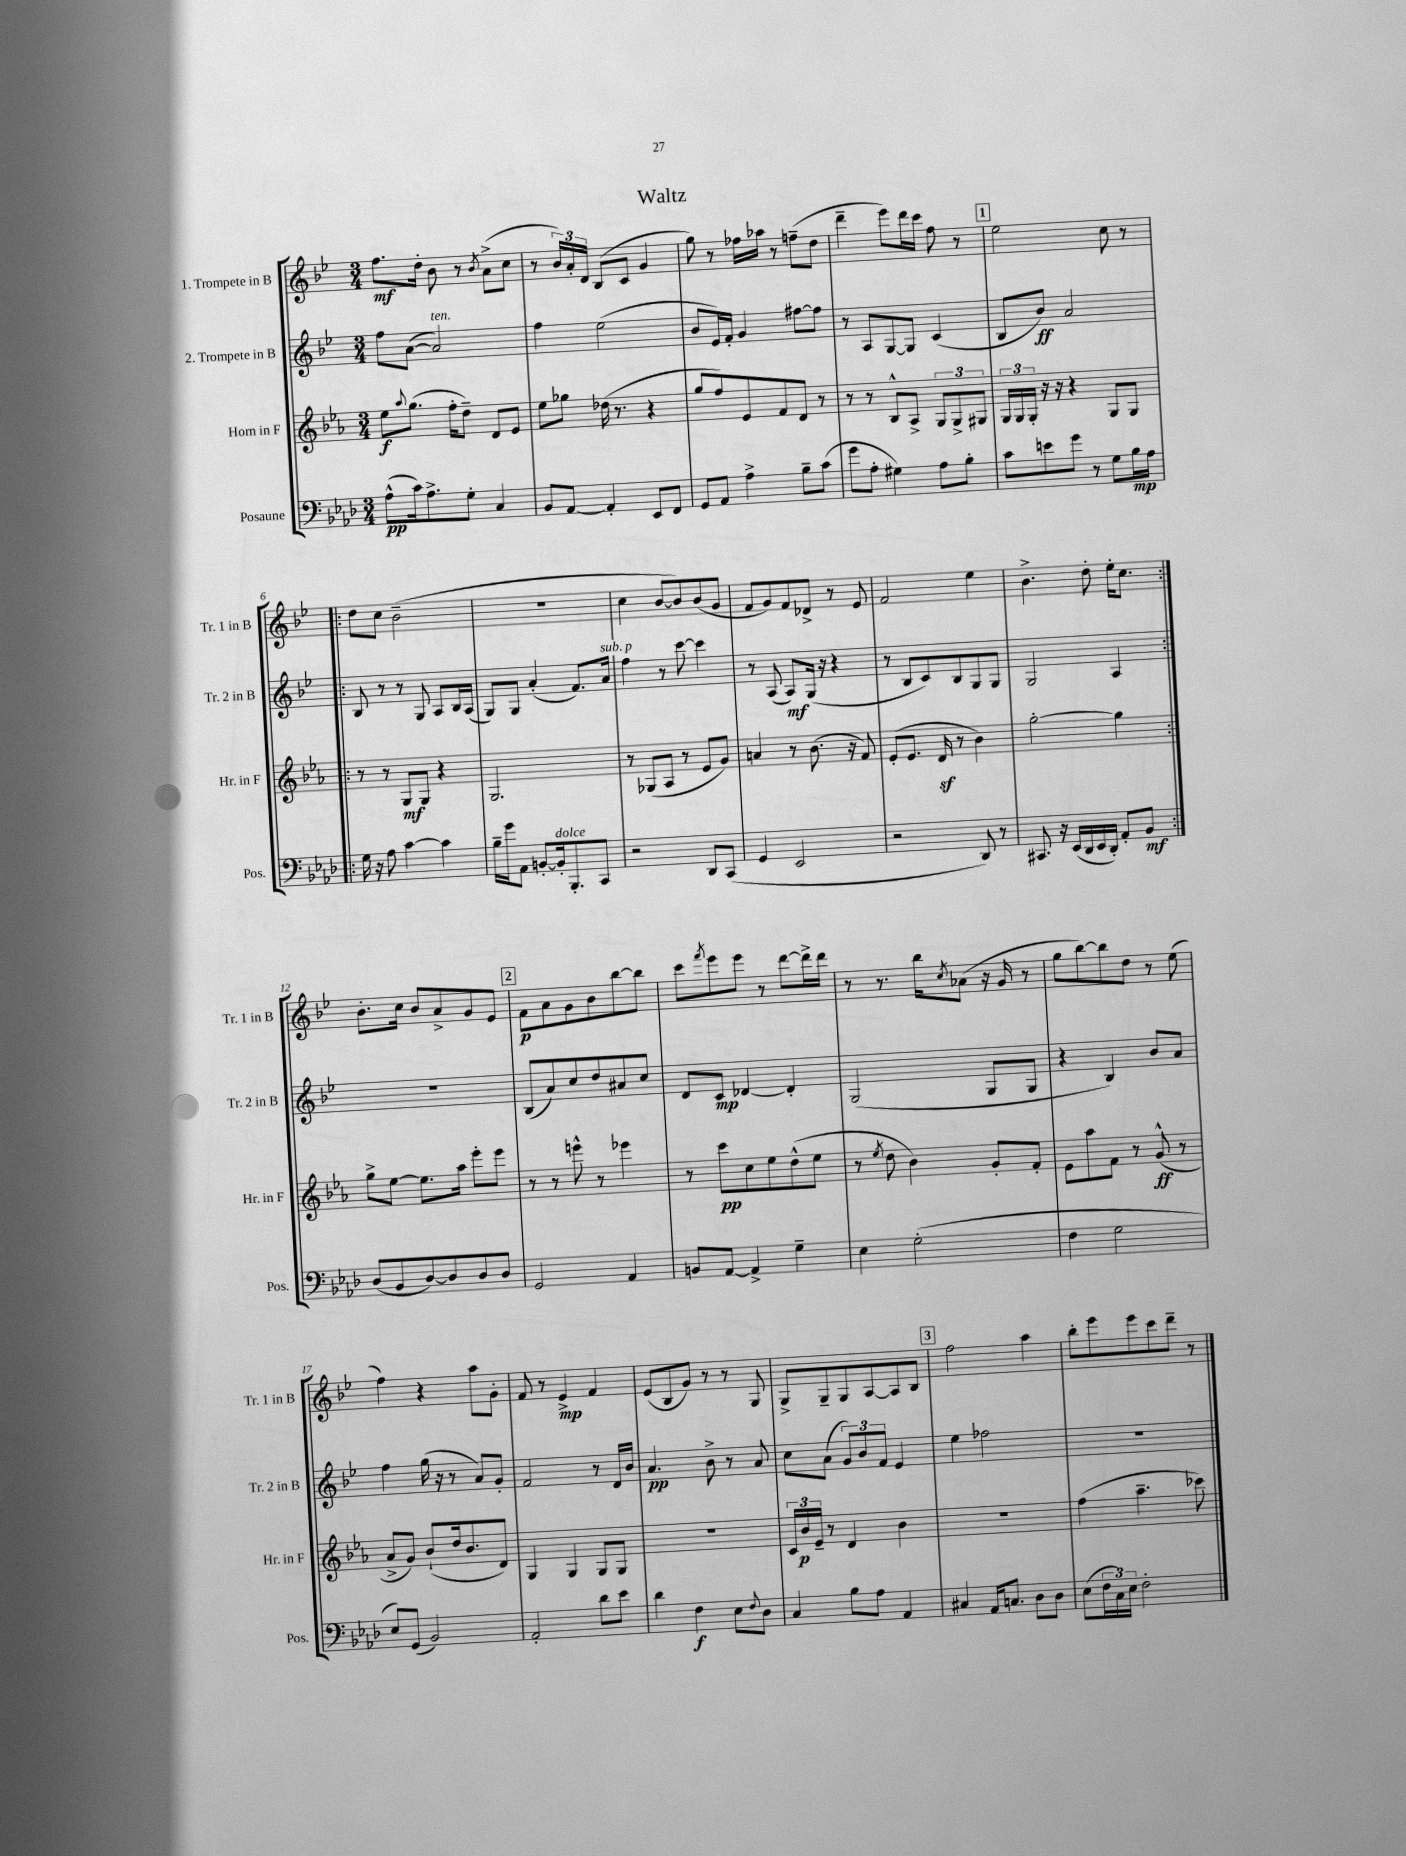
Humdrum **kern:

**kern	**kern	**kern	**kern
*staff4	*staff3	*staff2	*staff1
*clefF4	*clefG2	*clefG2	*clefG2
*k[b-e-a-d-]	*k[b-e-a-]	*k[b-e-]	*k[b-e-]
*M3/4	*M3/4	*M3/4	*M3/4
(8A-^^\L	8ee-\L	8ff\L	8.ff\L
.	8qqaa-/	.	.
16c\k)	(8.gg\J	([8a\J	.
8.A-^\	.	.	16dd'\Jk
.	.	2a/])	8b-\
.	16ff'\LK	.	.
8G'\J	8dd~\J)	.	8r
.	.	.	8qb-/
4C/	8d/L	.	(8a^\L
.	8e-/J	.	8cc\J
=	=	=	=
8BB-/L	8ee-\L	4ff\	8r
[8AA-/J	8gg-\J	.	24b-/LL)
.	.	.	24a'/
.	.	.	24d/JJ
4AA-'/]	(16dd-\	(2ee-\	(8B-/L
.	8.r	.	.
.	.	.	8c/J
8EE-/L	4r	.	4g/
8FF/J	.	.	.
=	=	=	=
8GG/L	8gg/L	8b-/L	8gg\)
8AA-/J	8ff/)	16e-/L)	8r
.	.	16f'/JJ	.
4A-^\	8e-/	4g/	16ff-\LL
.	.	.	16aa-\JJ
.	8f/	.	8r
8B-~\L	8d/J	[8ff#\L	(8ff~\L
(8c\J	8r	8ff#\]J	8dd\J
=	=	=	=
8g\L	8r	8r	4ddd~\
8A-'\J	8r	8A/L	.
4G#\)	8B-^^/L	[8G/	8eee-\L)
.	8A-^/J	8G/]J	16ddd\L
.	.	.	16ccc\JJ
8A-\L	12G/L	(4c/	8ff\
.	12G^/	.	.
8B-'\J	.	.	8r
.	12G#/J	.	.
=	=	=	=
8c\L	24G/LL	8B-/L	2ee-\
.	24G/	.	.
.	24G'/JJ	.	.
8e\	16r	8b-/J)	.
.	16r	.	.
8g\J	4r	2a/	.
8r	.	.	.
8G\L	8G/L	.	8cc\
16B-\L	8G/J	.	8r
16A-\JJ	.	.	.
=!|:	=!|:	=!|:	=!|:
16G\	8r	8B-/	8dd\L
16r	.	.	.
8A-\	8r	8r	8cc\J
[4c\	8G/L	8r	(2b-~\
.	8G/J	8G/	.
4c\]	4r	8A/L	.
.	.	16B-/L	.
.	.	(16A/JJ	.
=	=	=	=
16B-~\LL	2.G/	8G/L)	2.r
16g\J	.	.	.
8AA-\J	.	8G/J	.
[8BB'/L	.	(4a'/	.
16BB'/]k	.	.	.
8.BBB-'/	.	.	.
.	.	8.f/L)	.
8CC/J	.	.	.
.	.	16a/Jk	.
=	=	=	=
2r	8r	4ff\	4cc\
.	(8G-/L	.	.
.	8A-/J	8r	[8b-/L
.	8r	[8ccc\	8b-/])
8DD-/L	8e-/L	4ccc\]	(8b-/
(8CC/J	8g/J)	.	8g/J
=	=	=	=
4GG/	4a/	8r	8f/L
.	.	(8A/	8g/)
2EE-/	8r	8A/L)	8f/
.	(8.b-\	(16G/Jk	8d-^/J
.	.	16r	.
.	.	4r	8r
.	16r	.	.
.	8f/)	.	8e-/
=	=	=	=
2r	(8e-'/L	8r	2f/
.	8.e-/J	8B-/L	.
.	.	8c/)	.
.	16d/	.	.
.	8r	8B-/	.
8DD-/)	4b-\)	8G/	4ee-\
8r	.	8G/J	.
=	=	=	=
8.CC#/	[2gg'\	2G/	4.b-^\
16r	.	.	.
(16EE-/LL	.	.	.
16DD-/	.	.	.
16EE-/	.	.	8dd'\
16DD-'/JJ)	.	.	.
8AA-'/L	4gg\]	4A/	16ee-'\LK
.	.	.	8.cc\J
8BB-/J	.	.	.
=:|!	=:|!	=:|!	=:|!
(8D-/L	8gg^\L	2.r	8.b-'\L
8BB-/	[8ee-\J	.	.
.	.	.	16cc\Jk
[8D-/)	8.ee-\]L	.	8b-/L
8D-/]	.	.	8a^/
.	16aa-\Jk	.	.
8D-/	8eee-'\L	.	8g/
8D-/J	8eee-\J	.	8e-/J
=	=	=	=
2GG/	8r	(8B-/L	8f\L
.	8r	8a/)	8a\
.	8eee^^\	8cc/	8g\
.	8r	8dd/	8b-\
4AA-/	4eee-\	8a#/	[8bb-\
.	.	8cc/J	8bb-\]J
=	=	=	=
8BB/L	8r	8d/L	8ccc\L
.	.	.	8qfff/
[8AA-/J	8ccc\L	8c/J	8eee-\
4AA-^/]	8cc\	[4d-/	8eee-\J
.	8ee-\	.	8r
4G~\	(8dd^^\	4d-'/]	[8ddd\L
.	8ee-\J	.	16ddd^\]L
.	.	.	16ddd\JJ
=	=	=	=
4E-\	8r	(2G/	8r
.	8qee-/	.	.
.	8dd\	.	8.r
(2G'\	4b-\)	.	.
.	.	.	16bb-\LK
.	.	.	8qcc/
.	.	.	(8a-\J
.	8g'/L	8G/L	16r
.	.	.	16g/
.	8f'/J	8G/J	8r
=	=	=	=
4F\	8e-\L	4r	8gg\L
.	8aa-\	.	[8bb-\)
2G\	8f\J	4B-/)	8bb-\]
.	8r	.	8dd\J
.	(8g^^/	8b-/L	8r
.	8r	8a/J	(8ee-\
=	=	=	=
8E-/L)	8a-^/L	4ff\	4ff\)
(8GG/J	8g/J)	.	.
2BB-/)	(8b-`/L	(16gg\	4r
.	.	16r	.
.	16dd/k	8r	.
.	8.b-/	.	.
.	.	8a/L)	8aa\L
.	8d/J)	8g'/J	8g'\J
=	=	=	=
2AA-'/	4G/	2f/	8f/
.	.	.	8r
.	4G/	.	4e-^/
8d-\L	8G/L	8r	4f/
8e-\J	8G/J	16d/LL	.
.	.	16b-/JJ	.
=	=	=	=
4d-\	2.r	4.a/	(8e-/L
.	.	.	8B-/
4F\	.	.	8g/J)
.	.	8b-^\	8r
8E-\L	.	8r	8r
8qqF/	.	.	.
8D-\J	.	8a/	8G/
=	=	=	=
4C/	24c/LL	8cc\L	8G^/L
.	24b-/	.	.
.	24e-~/JJ	.	.
.	8r	(8a\J	8G~/
8B-\L	4d/	12g/L)	8G/
.	.	12b-/	.
8A-\J	.	.	[8A/
.	.	12f/J	.
4AA-/	4b-\	4e-/	8A/]
.	.	.	8B-/J
=	=	=	=
4C#/	2.r	4ee-\	2ff\
16AA-/LK	.	2ff-\	.
8.C/J	.	.	.
8D-\L	.	.	4aa\
8D-\J	.	.	.
=	=	=	=
(8E-\L	(4ff\	2.r	8bb-'\L
24F\L	.	.	8eee-\
24C\)	.	.	.
24E-\JJ	.	.	.
2F'\	4.aa-~\	.	8eee-\
.	.	.	8ccc\
.	.	.	8ddd~\J
.	8ccc-\)	.	8r
==	==	==	==
*-	*-	*-	*-
